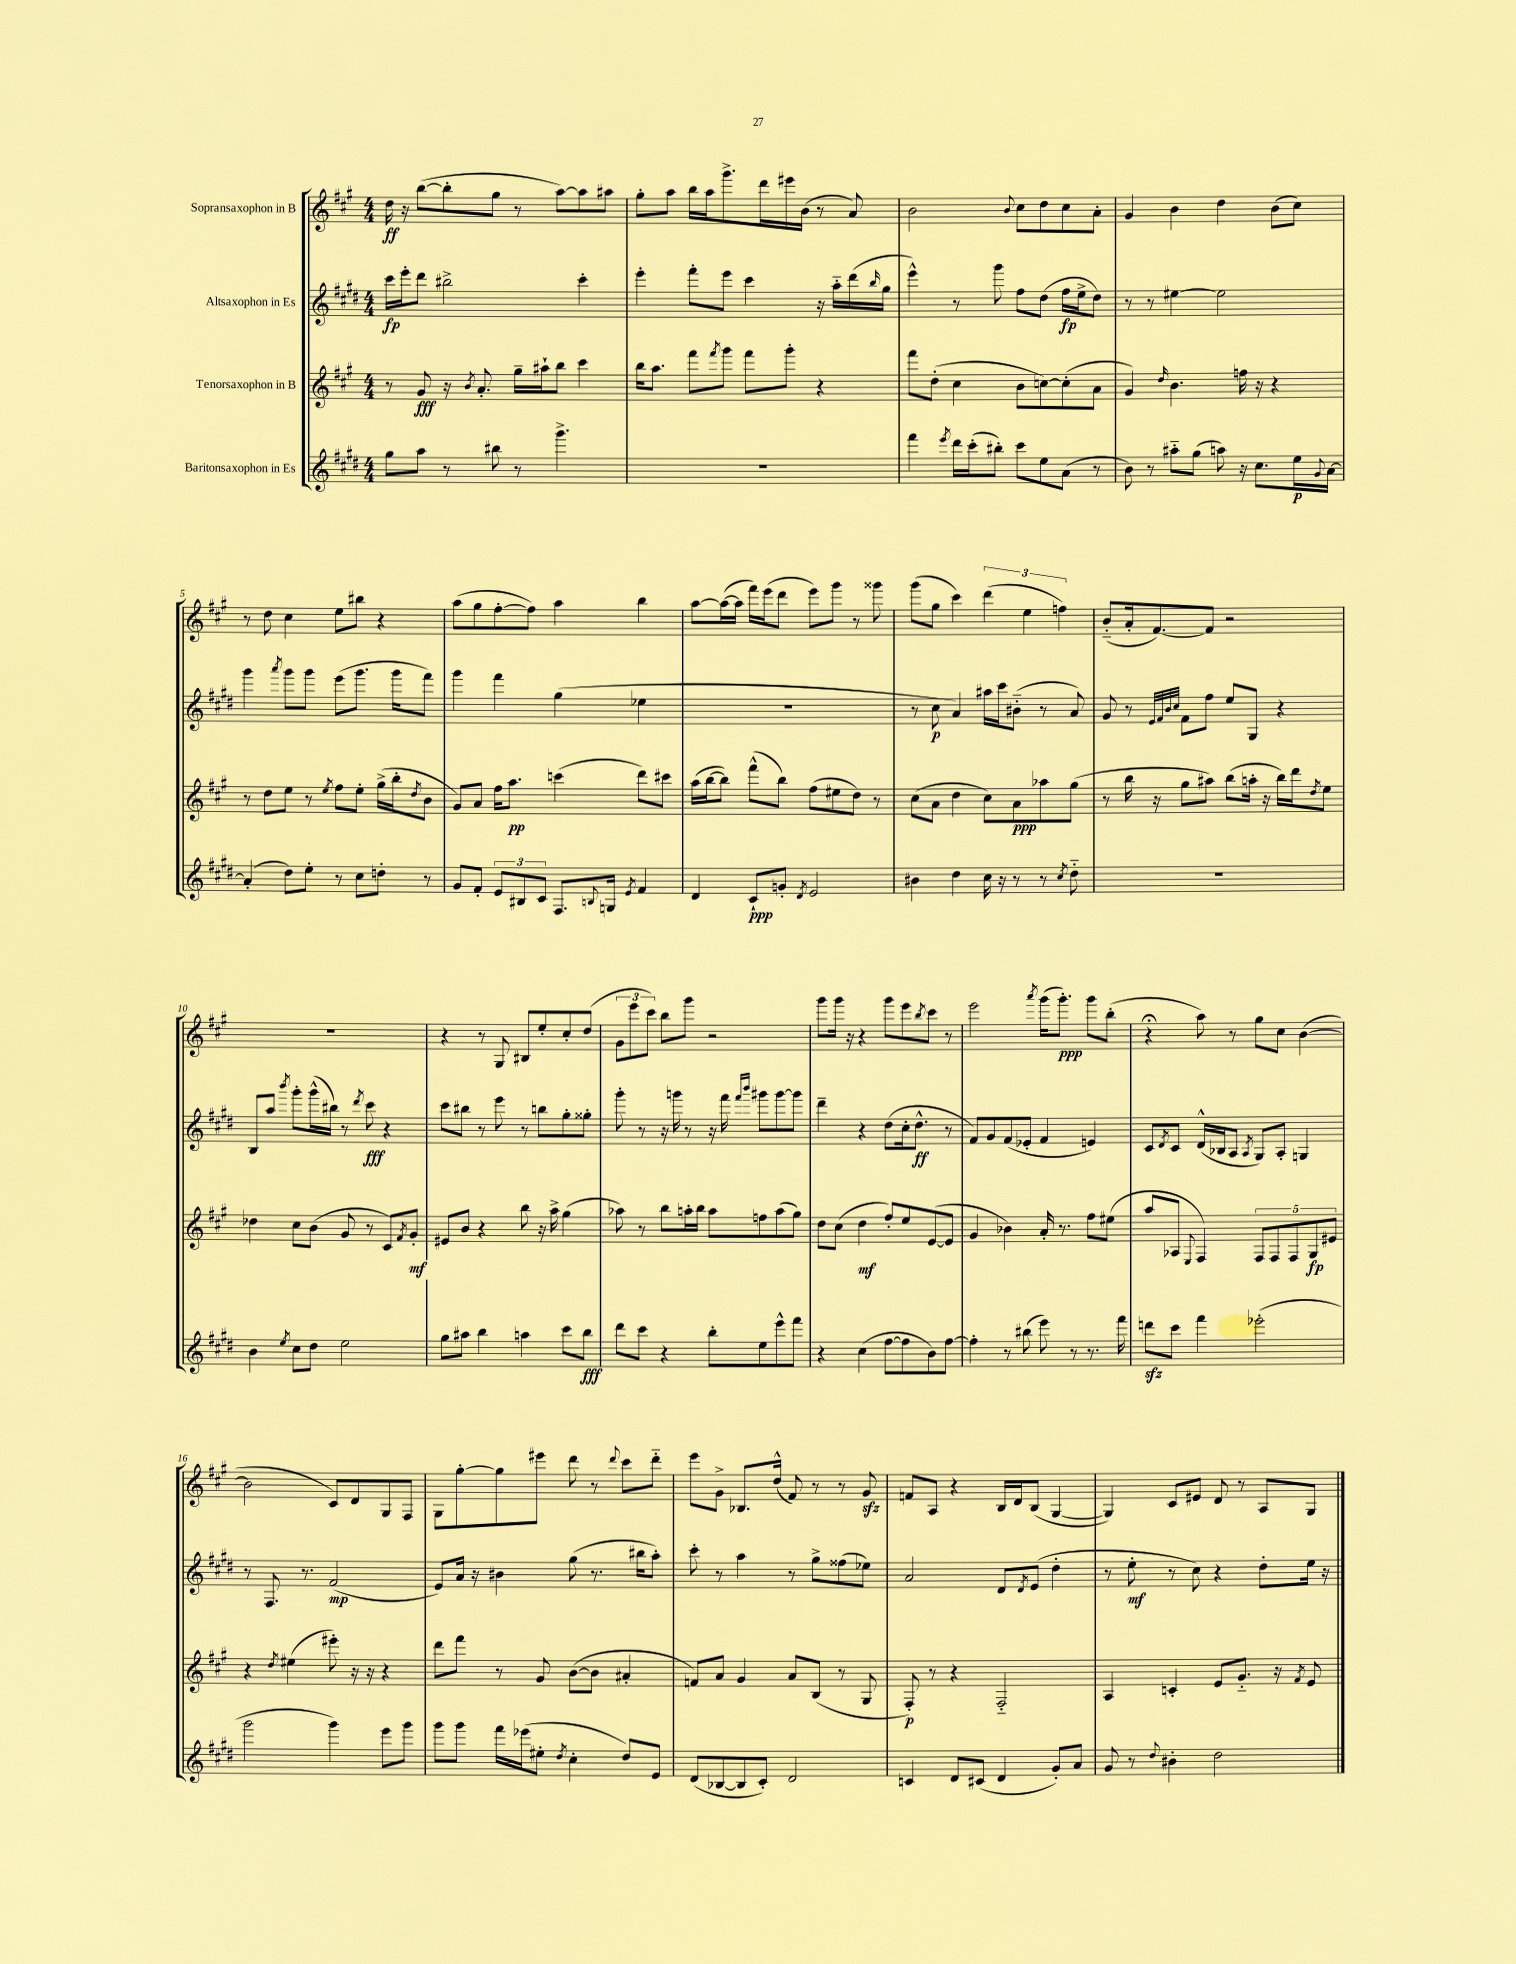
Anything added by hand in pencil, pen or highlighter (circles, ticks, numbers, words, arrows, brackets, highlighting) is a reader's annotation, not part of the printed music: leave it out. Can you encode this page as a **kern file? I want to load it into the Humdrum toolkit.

**kern	**kern	**kern	**kern
*staff4	*staff3	*staff2	*staff1
*clefG2	*clefG2	*clefG2	*clefG2
*k[f#c#g#d#]	*k[f#c#g#]	*k[f#c#g#d#]	*k[f#c#g#]
*M4/4	*M4/4	*M4/4	*M4/4
8gg#\L	8r	16ccc#\LL	16dd\
.	.	16eee'\J	16r
8aa\J	8g#/	8ddd#\J	([8bb\L
8r	16r	2bb#^\	8bb'\]
.	8qb/	.	.
.	8.a'/	.	.
8bb#\	.	.	8gg#\J
8r	16gg#~\LL	.	8r
.	16aa#`\J	.	.
4.ggg#^\	8bb\J	.	[8aa\L)
.	4ccc#\	4ccc#'\	8aa\]
.	.	.	8aa#\J
=	=	=	=
1r	16bb\LK	4eee'\	8gg#'\L
.	8.aa\J	.	.
.	.	.	8aa\J
.	8fff#\L	8fff#'\L	16bb\LL
.	.	.	16aa\J
.	8qfff#/	.	.
.	8ggg#\J	8eee\J	8.ggg#^\
.	8fff#\L	4ccc#\	.
.	.	.	16ddd\L
.	8ggg#'\J	.	16eee#\
.	.	.	(16b\JJ
.	4r	16r	8r
.	.	16aa'~\LL	.
.	.	(16ddd#\	8a/)
.	.	16qqbb/	.
.	.	16gg#\JJ	.
=	=	=	=
4fff#\	8fff#\L	4eee^^\)	2b\
.	(8dd'\J	.	.
8qeee/	.	.	.
16ddd#\LL	4cc#\	8r	.
(16ccc#'\J	.	.	.
8bb#'\J)	.	8ggg#\	.
.	.	.	8qqb/
8ccc#\L	8b\L	8ff#\L	8cc#\L
8ee\	[8cc\)	(8dd#\J	8dd\
(8a\J	(8cc'\]	16ff#\LL	8cc#\
.	.	16ee^\J	.
8r	8a\J	8dd#\J)	8a'\J
=	=	=	=
8b\)	4g#/)	8r	4g#/
8r	.	8r	.
.	16qqdd/	.	.
8aa#'~\L	4.b\	[4ee#\	4b\
(8gg#\J	.	.	.
8aa\)	.	2ee#\]	4dd\
16r	16ff\	.	.
8.cc#\L	16r	.	.
.	4r	.	(8b\L
16ee\L	.	.	8cc#\J)
8qqg#/	.	.	.
[16a\JJ	.	.	.
=	=	=	=
(4a'/]	8r	4ggg#\	8r
.	8dd\L	.	8dd\
.	.	8qaaa/	.
8dd#\L)	8ee\J	8ggg#\L	4cc#\
8ee'\J	8r	8ggg#\J	.
.	8qee/	.	.
8r	8ff#\L	(8eee\L	8ee\L
8cc#\L	8ee'\J	8.ggg#\J	8bb#\J
8dd'\J	(16gg#^\LL	.	4r
.	16bb'\J	16ggg#\LK	.
.	8qdd/	.	.
8r	8b\J	8fff#\J)	.
=	=	=	=
8g#/L	8g#/L)	4ggg#\	(8aa\L
8f#'/J	8a/J	.	8gg#\
12e/L	16ff#\LK	4fff#\	[8ff#'\
.	8.aa\J	.	.
12B#/	.	.	.
.	.	.	8ff#\]J)
12c#/J	.	.	.
8.F#/L	(4ccc\	(4gg#\	4aa\
8qqB/	.	.	.
16G/Jk	.	.	.
8qe/	.	.	.
4f#/	8ddd\L)	4ee-\	4bb\
.	8ccc#\J	.	.
=	=	=	=
4d#/	(16aa\LL	1r	[8aa\L
.	[16bb\J	.	.
.	8bb\]J)	.	(16aa\_L
.	.	.	16aa\]JJ
8c#`/L	(8fff#^^\L	.	16fff#\LL)
.	.	.	(16eee\J
8g'/J	8bb\J)	.	8ddd\J
8qd#/	.	.	.
2e/	(8ff#\L	.	8eee\L)
.	8ee#\	.	8ggg#\J
.	8dd\J)	.	8r
.	8r	.	8ggg##\
=	=	=	=
4b#\	(8cc#\L	8r	(8ggg#\L
.	8a\J	8cc#\	8gg#\J
4dd#\	4dd\	4a/)	4ccc#\)
16cc#\	8cc#\L)	16aa#\LL	(6ddd\
16r	.	16ccc#\J	.
8r	8a\	(8b#'~\J	.
.	.	.	6ee\
8r	8aa-\	8r	.
.	.	.	6ff\)
8qcc#/	.	.	.
8dd#'~\	(8gg#\J	8a/)	.
=	=	=	=
1r	8r	8g#/	(8b'~/L
.	16bb\	8r	16a'/k
.	16r	.	[8.f#/)
.	.	32qqe/LLL	.
.	.	32qqf#/	.
.	.	32qqb/	.
.	.	32qqcc#/JJJ	.
.	8gg#\L	8f#\L	.
.	8aa#\J)	8ff#\J	8f#/]J
.	(8bb\L	8ee/L	2r
.	16aa'\Jk	8G#/J	.
.	16r	.	.
.	16bb\LL)	4r	.
.	16ddd\J	.	.
.	8qdd/	.	.
.	8ee\J	.	.
=	=	=	=
4b\	4dd-\	8B/L	1r
.	.	8aa/J	.
8qee/	.	8qbbb/	.
8cc#\L	8cc#\L	8ggg#'\L	.
8dd#\J	(8b\J	(16ggg#^^\L	.
.	.	16bb#\JJ)	.
2ee\	8g#/	8r	.
.	.	8qddd#/	.
.	8r	8ccc#\	.
.	8c#/L)	4r	.
.	8qf#/	.	.
.	8g#'/J	.	.
=	=	=	=
8gg#\L	8e#/L	8ccc#\L	4r
8aa#\J	8b/J	8bb#\J	.
4bb\	4r	8r	8r
.	.	8eee\	8G#/
4aa\	8bb\	8r	8B#/L
.	16r	8bb\L	8ee'/
.	16aa^\	.	.
8ccc#\L	(4gg#\	8gg#'\	8cc#'/
8bb\J	.	8gg##'\J	(8dd/J
=	=	=	=
8ddd#\L	8aa-\)	8ggg#'\	12g#\L
.	.	.	12eee\
8ccc#\J	8r	8r	.
.	.	.	12ccc#\J)
4r	8bb\L	16r	8bb\L
.	.	16ggg\	.
.	16aa'\L	8r	8ggg#\J
.	16bb\JJ	.	.
8bb'\L	8aa\L	16r	2r
.	.	16fff#\	.
.	.	16qqfff#/LL	.
.	.	16qqbbb/JJ	.
8ee\	8ff\	8ggg#\L	.
8eee^^\	(8aa\	[8ggg#\	.
8fff#\J	8gg#\J)	8ggg#\]J	.
=	=	=	=
4r	8dd\L	4ddd#~\	8ggg#\L
.	(8cc#\J	.	16ggg#\Jk
.	.	.	16r
(4cc#\	4dd\	4r	4r
[8ff#\L	8ff#'/L)	(8dd#\L	8ggg#\L
8ff#\]	8ee/	16cc#'\k	8eee\
.	.	8.dd#^^\J	.
.	.	.	8qbb/
8b\)	([8e/	.	8ccc#\J
[8ff#\J	8e/]J	8r	8r
=	=	=	=
4ff#'\]	4g#/	8f#/L)	2eee\
.	.	8g#/	.
8r	4b-\)	(8f#/	.
(8bb#\	.	8e-'/J	.
.	.	.	8qaaa/
8eee\)	16a'/	4f#/	(16ggg#\LK
.	8.r	.	8.ggg#'\J)
8r	.	.	.
8.r	8ff#\L	4e/)	8ggg#\L
.	(8ee#\J	.	(8bb'\J
16fff#\	.	.	.
=	=	=	=
8ddd\L	8aa/L	8c#/L	4r;
.	.	8qd#/	.
8ccc#\J	8A-/J	8c#/J	.
.	8qqE/	.	.
4fff#\	4F#/)	(16d#^^/LL	8aa\)
.	.	16B-/J	.
.	.	8A/J	8r
.	.	8qA/	.
(2eee-'\	10F#/L	8G#/L)	8gg#\L
.	10F#/	.	.
.	.	8A'/J	8cc#\J
.	10F#/	.	.
.	.	4G/	([4b\
.	10G#/	.	.
.	10e#/J	.	.
=	=	=	=
2ggg#\	4r	8r	2b\]
.	.	8.F#/	.
.	8qdd/	.	.
.	(4ee#\	.	.
.	.	8.r	.
4ggg#\)	8eee#'\)	(2f#/	8c#/L)
.	16r	.	8d/
.	16r	.	.
8eee\L	4r	.	8G#/
8ggg#\J	.	.	8F#/J
=	=	=	=
8ggg#\L	8ddd\L	8e/L)	8G#\L
8ggg#\J	8fff#\J	16a/Jk	[8gg#'\
.	.	16r	.
16fff#\LL	8r	4b#\	8gg#\]
(16eee-\J	.	.	.
8ee#'\J	8g#/	.	8eee#\J
8qdd#/	.	.	.
4cc#'\	([8b\L	(8gg#\	8ddd\
.	8b\]J	8.r	8r
.	.	.	8qqddd/
8dd#/L)	4a#'/	.	8ccc#\L
.	.	16bb#\LK	.
8e/J	.	8aa'\J)	8ddd'~\J
=	=	=	=
(8d#/L	8f/L)	8ccc#'\	8eee\L
[8B-/	8a/J	8r	8g#^\J
8B-/]	4g#/	4aa\	8.B-/L
8c#'/J)	.	.	.
.	.	.	(16dd^^/Jk
2d#/	8a/L	8r	8f#/)
.	(8B/J	8gg#^\L	8r
.	8r	(8ff##\	8r
.	8G#/	8ee-\J)	8g#/
=	=	=	=
4c/	8F#'/)	2a/	8f/L
.	8r	.	8A/J
8d#/L	4r	.	4r
(8c#/J	.	.	.
4d#/	2F#'~/	8d#/L	16B/LL
.	.	.	16d/J
.	.	8qd#/	.
.	.	(8e/J	(8B/J
8g#'/L)	.	4dd#'\	[4G#/
8a/J	.	.	.
=	=	=	=
8g#/	4A/	8r	4G#/])
8r	.	8ee'\	.
8qqdd#/	.	.	.
4b#'\	4c'/	8r	8c#/L
.	.	8cc#\)	8e#/J
2dd#\	8e/L	4r	8d/
.	8.g#'~/J	.	8r
.	.	8dd#'\L	8A/L
.	16r	.	.
.	8qf#/	.	.
.	8e/	16ee\Jk	8G#/J
.	.	16r	.
==	==	==	==
*-	*-	*-	*-
